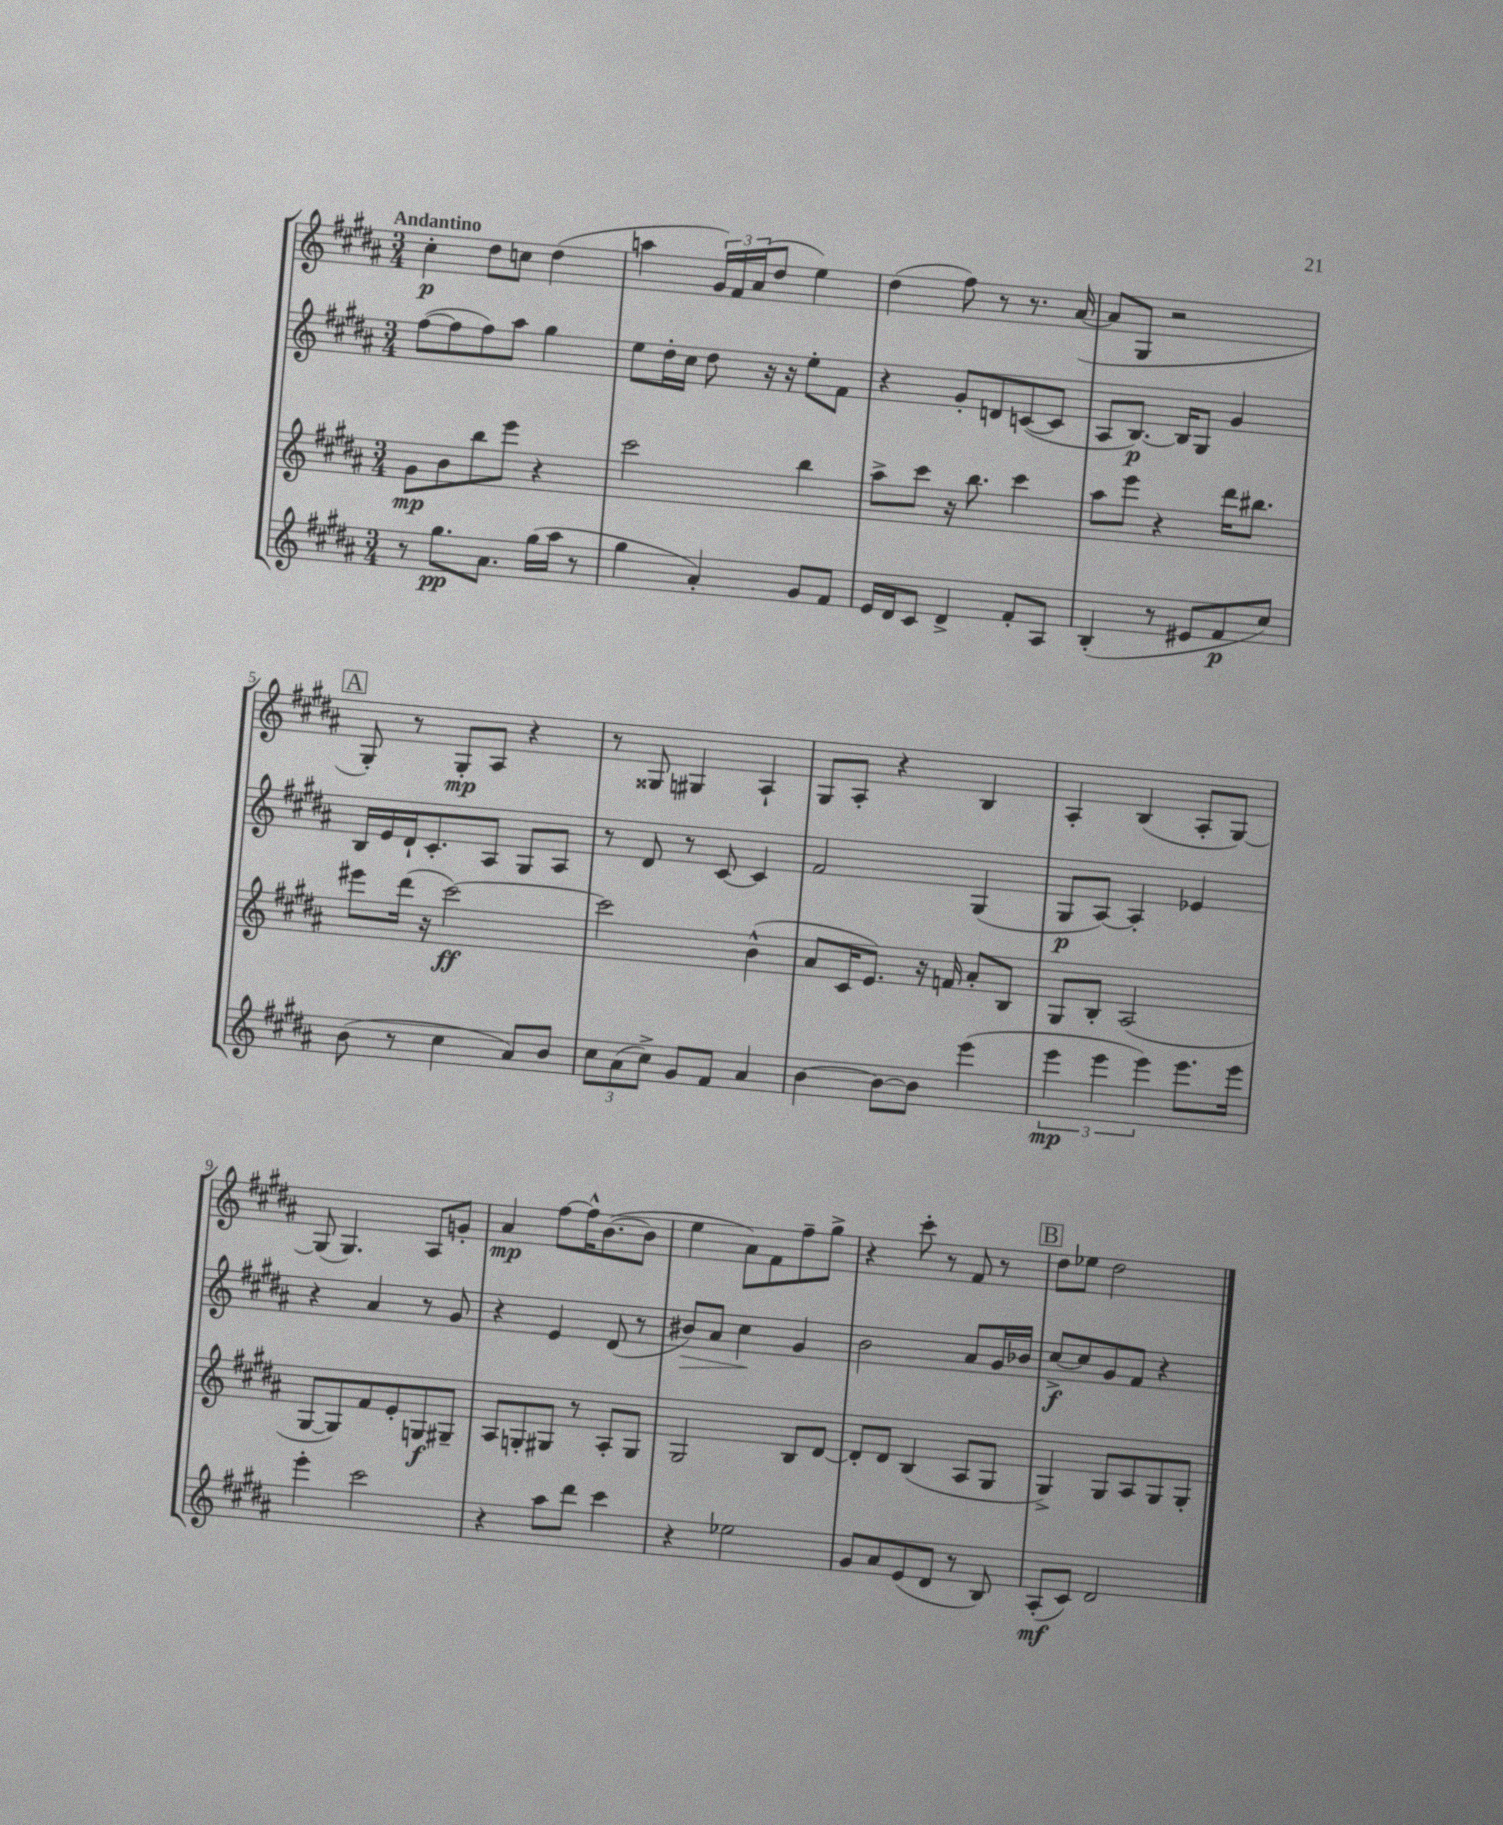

**kern	**dynam	**kern	**dynam	**kern	**dynam	**kern	**dynam
*part4	*part4	*part3	*part3	*part2	*part2	*part1	*part1
*staff4	*staff4	*staff3	*staff3	*staff2	*staff2	*staff1	*staff1
*clefG2	*	*clefG2	*	*clefG2	*	*clefG2	*
*k[f#c#g#d#a#]	*	*k[f#c#g#d#a#]	*	*k[f#c#g#d#a#]	*	*k[f#c#g#d#a#]	*
*M3/4	*	*M3/4	*	*M3/4	*	*M3/4	*
=1	=1	=1	=1	=1	=1	=1	=1
!	!	!	!	!	!	!LO:TX:a:B:t=Andantino	!
8r	.	8g#\L	mp	([8ff#\L	.	4cc#'\	p
8.gg#\L	pp	8b\	.	8ff#\]	.	.	.
.	.	8bb\	.	8ff#\)	.	8dd#\L	.
8.a#\J	.	.	.	.	.	.	.
.	.	8eee\J	.	8aa#\J	.	8ccn\J	.
(16gg#\LL	.	4r	.	4gg#\	.	(4dd#\	.
16aa#\JJ	.	.	.	.	.	.	.
8r	.	.	.	.	.	.	.
=2	=2	=2	=2	=2	=2	=2	=2
4gg#\	.	2ccc#\	.	8ee\L	.	4aan\	.
.	.	.	.	16dd#'\L	.	.	.
.	.	.	.	16cc#\JJ	.	.	.
4a#'/)	.	.	.	8dd#\	.	24g#/LL)	.
.	.	.	.	.	.	24f#/	.
.	.	.	.	.	.	(24a#/J	.
.	.	.	.	16r	.	8dd#/J	.
.	.	.	.	16r	.	.	.
8g#/L	.	4bb\	.	8ee'\L	.	4ee\)	.
8f#/J	.	.	.	8f#\J	.	.	.
=3	=3	=3	=3	=3	=3	=3	=3
16e/LL	.	8aa#^\L	.	4r	.	(4dd#\	.
16d#/J	.	.	.	.	.	.	.
8c#/J	.	8ccc#\J	.	.	.	.	.
4d#^/	.	16r	.	8g#'/L	.	8ff#\)	.
.	.	8.bb\	.	.	.	.	.
.	.	.	.	8dn/	.	8r	.
8f#'/L	.	4ccc#\	.	([8cn/	.	8.r	.
8A#/J	.	.	.	8c/J]	.	.	.
.	.	.	.	.	.	([16a#/	.
=4	=4	=4	=4	=4	=4	=4	=4
(4B'/	.	8aa#\L	.	8A#/L	.	8a#/L]	.
.	.	8eee\J	.	[8.B/J)	p	8G#/J	.
8r	.	4r	.	.	.	2r	.
.	.	.	.	16B/KL]	.	.	.
8e#X/L	.	.	.	8G#/J	.	.	.
8f#/	p	16ddd#\KL	.	4g#/	.	.	.
.	.	8.bb#X\J	.	.	.	.	.
8cc#/J)	.	.	.	.	.	.	.
!!LO:LB:g=z
!!LO:REH:place=s1:t=A
=5	=5	=5	=5	=5	=5	=5	=5
(8b\	.	8eee#X\L	.	16B/LL	.	8G#'/)	.
.	.	.	.	16e/	.	.	.
8r	.	(16ddd#\Jk	.	16d#`/J	.	8r	.
.	.	16r	.	8.c#'/	.	.	.
4cc#\	.	[2ccc#\)	ff	.	.	8G#'/L	mp
.	.	.	.	8A#/J	.	8A#/J	.
8a#/L)	.	.	.	8G#/L	.	4r	.
8b/J	.	.	.	8A#/J	.	.	.
=6	=6	=6	=6	=6	=6	=6	=6
12cc#\L	.	2ccc#\]	.	8r	.	8r	.
(12a#\	.	.	.	.	.	.	.
.	.	.	.	8d#/	.	8G##X/	.
12cc#^\J)	.	.	.	.	.	.	.
8g#/L	.	.	.	8r	.	4G#X/	.
8f#/J	.	.	.	[8c#/	.	.	.
4a#/	.	(4b^^\	.	4c#/]	.	4A#`/	.
=7	=7	=7	=7	=7	=7	=7	=7
[4b\	.	8a#/L	.	2f#/	.	8G#/L	.
.	.	16c#/K	.	.	.	8A#'/J	.
.	.	8.e/J)	.	.	.	.	.
8b\L_	.	.	.	.	.	4r	.
8b\J]	.	16r	.	.	.	.	.
.	.	16fn/	.	.	.	.	.
(4eee\	.	8a#'/L	.	(4G#/	.	4B/	.
.	.	8B/J	.	.	.	.	.
=8	=8	=8	=8	=8	=8	=8	=8
6eee\	mp	8G#/L	.	8G#/L	p	4A#'/	.
.	.	8B'/J	.	[8A#/J)	.	.	.
6eee\	.	.	.	.	.	.	.
.	.	(2A#/	.	4A#'/]	.	(4B/	.
6eee\)	.	.	.	.	.	.	.
8.eee\L	.	.	.	4e-X/	.	8A#'/L	.
.	.	.	.	.	.	[8G#/J)	.
16eee\Jk	.	.	.	.	.	.	.
!!LO:LB:g=z
=9	=9	=9	=9	=9	=9	=9	=9
4eee'\	.	[8G#/L	.	4r	.	(8G#/]	.
.	.	8G#/])	.	.	.	4.G#/)	.
2ccc#\	.	8f#/	.	4a#/	.	.	.
.	.	8e'/	.	.	.	.	.
.	.	8Gn/	f	8r	.	8A#/L	.
.	.	8G#X~/J	.	8g#/	.	8gn'/J	.
=10	=10	=10	=10	=10	=10	=10	=10
4r	.	8A#/L	.	4r	.	4a#/	mp
.	.	8Gn'/	.	.	.	.	.
8aa#\L	.	8G#X/J	.	4e/	.	[8ff#\L	.
8ddd#\J	.	8r	.	.	.	16ff#^^\K]	.
.	.	.	.	.	.	([8.b\	.
4ccc#\	.	8A#'/L	.	(8d#/	.	.	.
.	.	8G#/J	.	8r	.	8b\J]	.
=11	=11	=11	=11	=11	=11	=11	=11
!	!	!	!	!	!LO:HP:b	!	!
4r	.	2G#/	.	8b#X/L)	>	4ee\	.
.	.	.	.	8a#/J	.	.	.
2ee-X\	.	.	.	4cc#\	.	8a#\L)	.
.	.	.	.	.	.	8f#\	.
.	.	8B/L	.	4g#/	]	8ff#~\	.
.	.	[8d#/J	.	.	.	8gg#^\J	.
=12	=12	=12	=12	=12	=12	=12	=12
8g#/L	.	8d#'/L]	.	2b\	.	4r	.
8a#/	.	8d#/J	.	.	.	.	.
(8e/	.	(4B/	.	.	.	8ccc#'\	.
8d#/J	.	.	.	.	.	8r	.
8r	.	8A#/L	.	8a#/L	.	8f#/	.
8B/)	.	8G#/J	.	16g#/L	.	8r	.
.	.	.	.	16b-X/JJ	.	.	.
!!LO:REH:place=s1:t=B
=13	=13	=13	=13	=13	=13	=13	=13
(8A#'/L	mf	4G#^/)	.	[8cc#^/L	f	8dd#\L	.
8c#/J)	.	.	.	8cc#/]	.	8ee-X\J	.
2d#/	.	8G#/L	.	8g#/	.	2dd#\	.
.	.	8A#/	.	8f#/J	.	.	.
.	.	8G#/	.	4r	.	.	.
.	.	8G#'/J	.	.	.	.	.
==	==	==	==	==	==	==	==
*-	*-	*-	*-	*-	*-	*-	*-
